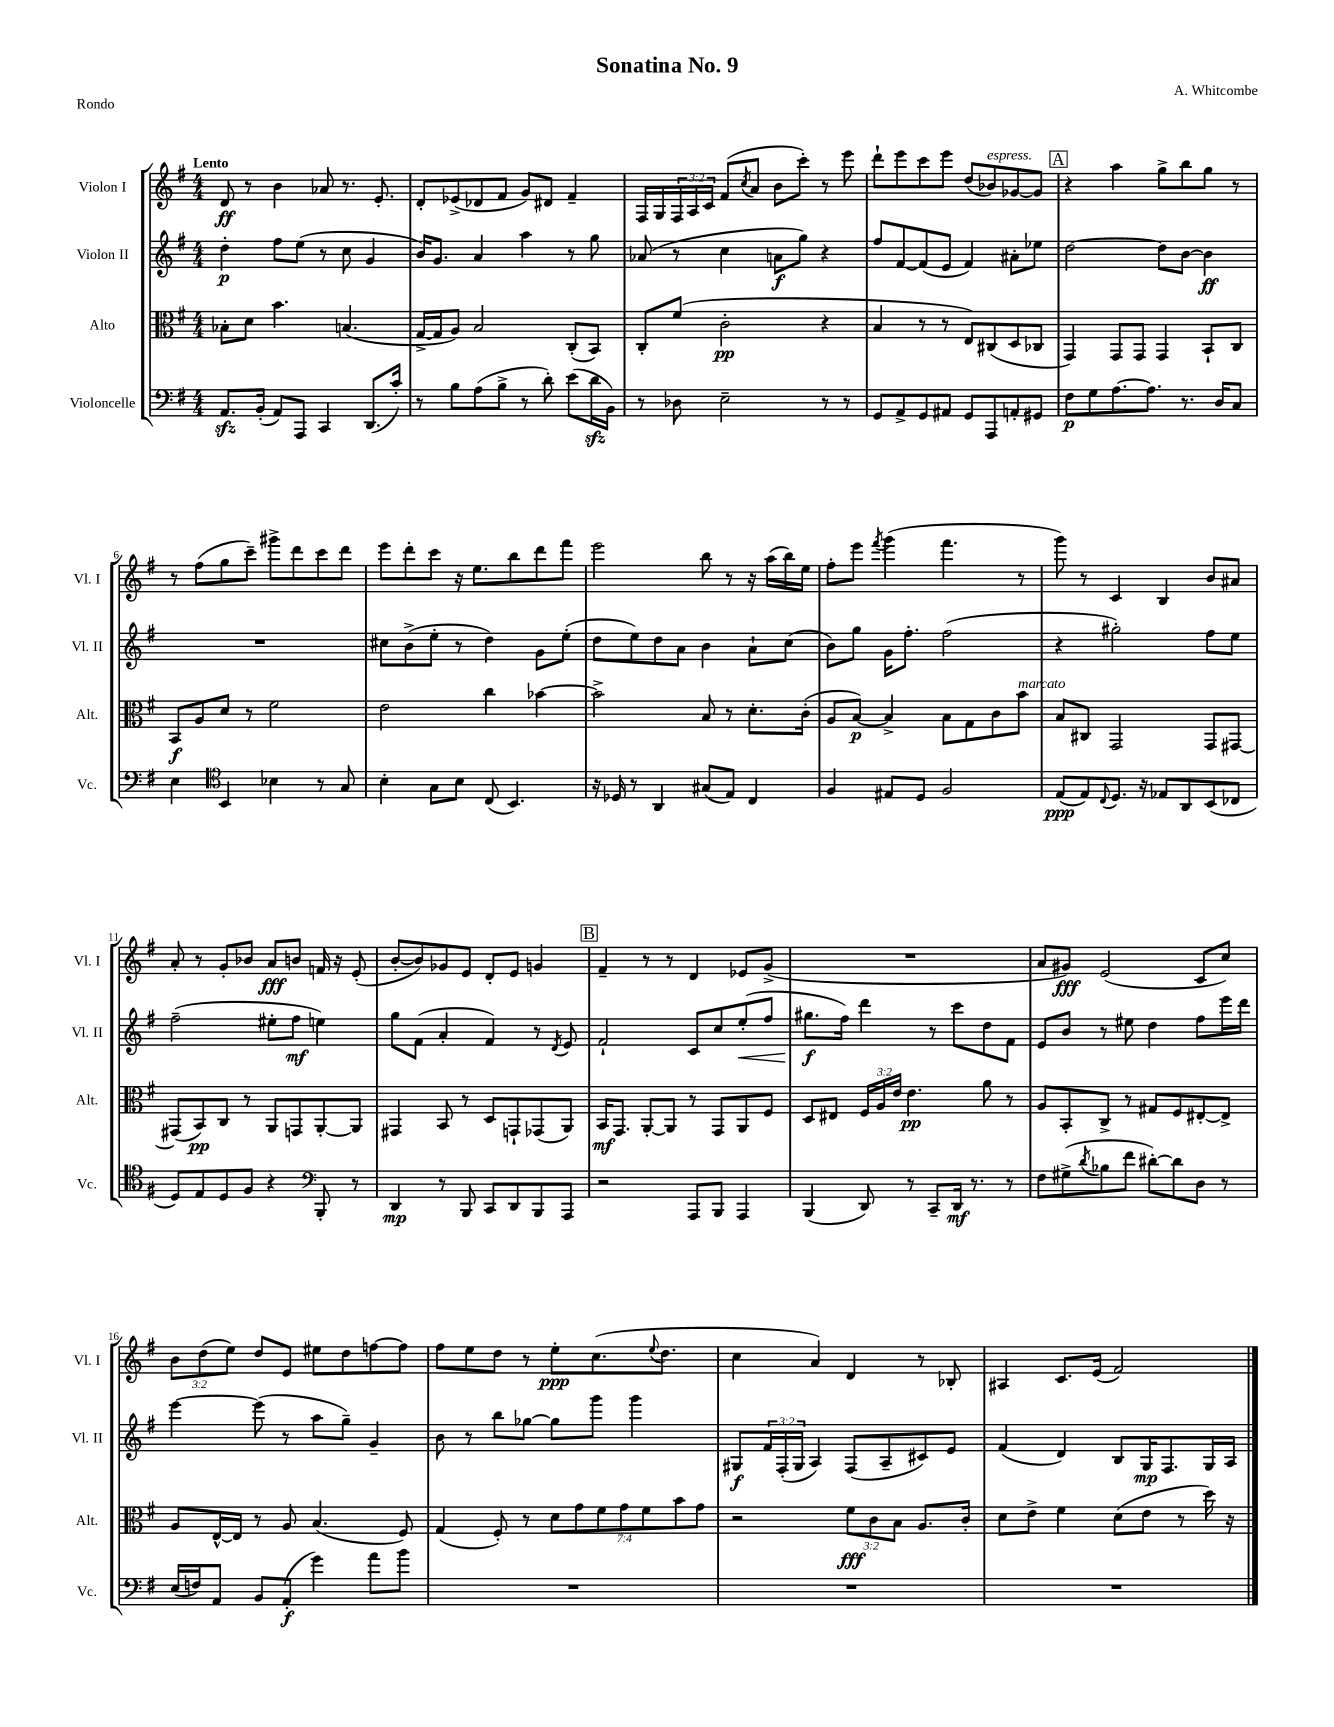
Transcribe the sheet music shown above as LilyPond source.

\header { title = "Sonatina No. 9" composer = "A. Whitcombe" piece = "Rondo" }
<<
\new StaffGroup <<
\new Staff = "s0" \with { instrumentName = "Violon I" shortInstrumentName = "Vl. I" } {
    \clef treble \key g \major \numericTimeSignature \time 4/4 \override Staff.TupletNumber.text = #tuplet-number::calc-fraction-text \tempo "Lento"
    d'8\ff r8 b'4 aes'8 r8. e'8.-. |
    d'8-. ees'8->( des'8 fis'8 g'8) dis'8 fis'4-- |
    fis16 g16 \tuplet 3/2 { fis16 a16 c'16 } fis'8( \acciaccatura { c''8 } a'8 b'8 c'''8-.) r8 e'''8 |
    d'''8-! e'''8 c'''8 e'''8 d''8( bes'8^\markup { \italic "espress." }) ges'8~ ges'8 |
    \mark \markup { \box "A" } r4 a''4 g''8-> b''8 g''8 r8 |
    r8 fis''8( g''8 c'''8--) gis'''8-> d'''8 c'''8 d'''8 |
    e'''8 d'''8-. c'''8 r16 e''8. b''8 d'''8 fis'''8 |
    e'''2 b''8 r8 r16 a''16( b''16) e''16 |
    fis''8-. e'''8 \acciaccatura { fis'''8 } g'''4( fis'''4. r8 |
    g'''8) r8 c'4 b4 b'8 ais'8 |
    a'8-. r8 g'8-. bes'8 a'8\fff b'8 f'16 r16 e'8-.( |
    b'8~-. b'8) ges'8 e'8 d'8-. e'8 g'4 |
    \mark \markup { \box "B" } fis'4-- r8 r8 d'4 ees'8 g'8->( |
    R1 |
    a'8 gis'8\fff) e'2( c'8 c''8) |
    \tuplet 3/2 { b'8 d''8( e''8) } d''8 e'8 eis''8 d''8 f''8~ f''8 |
    fis''8 e''8 d''8 r8 e''8-.\ppp c''8.( \appoggiatura { e''8 } d''8. |
    c''4 a'4) d'4 r8 bes8-. |
    ais4 c'8. e'16( fis'2) \bar "|." |
}
\new Staff = "s1" \with { instrumentName = "Violon II" shortInstrumentName = "Vl. II" } {
    \clef treble \key g \major \numericTimeSignature \time 4/4 \override Staff.TupletNumber.text = #tuplet-number::calc-fraction-text
    d''4-.\p fis''8 e''8( r8 c''8 g'4 |
    b'16) g'8. a'4 a''4 r8 g''8 |
    aes'8( r8 c''4 a'8\f g''8) r4 |
    fis''8 fis'8~ fis'8( e'8 fis'4) ais'8-. ees''8 |
    \mark \markup { \box "A" } d''2~ d''8 b'8~ b'4\ff |
    R1 |
    cis''8 b'8->( e''8-. r8 d''4) g'8 e''8-.( |
    d''8 e''8) d''8 a'8 b'4 a'8-! c''8( |
    b'8) g''8 g'16 fis''8.-. fis''2( |
    r4 gis''2-.) fis''8 e''8 |
    fis''2--( eis''8-. fis''8\mf e''4) |
    g''8 fis'8( a'4-. fis'4) r8 \acciaccatura { d'8 } e'8 |
    \mark \markup { \box "B" } fis'2-! c'8 c''8 e''8-.\<( fis''8 |
    gis''8.\f\! fis''16) d'''4 r8 c'''8 d''8 fis'8 |
    e'8 b'8 r8 eis''8 d''4 fis''8 e'''16 d'''16 |
    e'''4~ e'''8( r8 a''8 g''8--) g'4-- |
    b'8 r8 b''8 ges''8~ ges''8 g'''8 g'''4 |
    gis8\f \tuplet 3/2 { fis'16 fis16-.( gis16 } a4) fis8( a8-- cis'8) e'8 |
    fis'4( d'4) b8 g16\mp fis8. g16 a16 \bar "|." |
}
\new Staff = "s2" \with { instrumentName = "Alto" shortInstrumentName = "Alt." } {
    \clef alto \key g \major \numericTimeSignature \time 4/4 \override Staff.TupletNumber.text = #tuplet-number::calc-fraction-text
    bes8-. d'8 b'4. b4.( |
    g16~-> g16 a8) b2 c8-.( b,8) |
    c8-. fis'8( c'2-.\pp r4 |
    b4 r8 r8 e8) cis8( d8 ces8 |
    \mark \markup { \box "A" } g,4) g,8 g,8 g,4 b,8-! c8 |
    b,8\f a8 d'8 r8 fis'2 |
    e'2 c''4 bes'4~ |
    bes'2-> b8 r8 d'8.-. c'16-.( |
    a8 b8~\p) b4-> b8 g8 c'8 b'8^\markup { \italic "marcato" } |
    b8 cis8 g,2 g,8 gis,8~ |
    gis,8( b,8\pp) c8 r8 a,8 g,8 a,8~-. a,8 |
    gis,4 b,8 r8 d8 g,8-! ges,8( a,8) |
    \mark \markup { \box "B" } b,16\mf g,8. a,8~-. a,8 r8 g,8 a,8 fis8 |
    d8 eis8 \tuplet 3/2 { fis16 a16 e'16 } e'4.\pp a'8 r8 |
    a8 b,8-. c8-> r8 gis8 fis8 eis8~-. eis8-> |
    a8 e16~-^ e16 r8 a8 b4.( fis8) |
    g4( fis8-.) r8 \tuplet 7/4 { d'8 g'8 fis'8 g'8 fis'8 b'8 g'8 } |
    r2 \tuplet 3/2 { fis'8\fff c'8 b8 } a8. c'16-. |
    d'8 e'8-> fis'4 d'8( e'8 r8 d''16) r16 \bar "|." |
}
\new Staff = "s3" \with { instrumentName = "Violoncelle" shortInstrumentName = "Vc." } {
    \clef bass \key g \major \numericTimeSignature \time 4/4
    a,8.\sfz b,16-.( a,8) a,,8 c,4 d,8.( c'16-.) |
    r8 b8 a8( b8-> r8 d'8-.) e'8( d'16\sfz b,16) |
    r8 des8 e2-- r8 r8 |
    g,8 a,8-> g,8 ais,8 g,8 a,,8 a,8-. gis,8 |
    \mark \markup { \box "A" } fis8\p g8 a8.~ a8. r8. d16 c8 |
    e4 \clef tenor b,4 bes4 r8 g8 |
    b4-. g8 b8 c8( b,4.) |
    r16 des16 r8 a,4 gis8( e8) c4 |
    fis4 eis8 d8 fis2 |
    e8\ppp( e8) \appoggiatura { c8 } d8. r16 ees8 a,8 b,8( ces8 |
    d8) e8 d8 fis8 r4 \clef bass b,,8-. r8 |
    d,4\mp r8 b,,8 c,8 d,8 b,,8 a,,8 |
    \mark \markup { \box "B" } r2 a,,8 b,,8 a,,4 |
    b,,4( d,8) r8 c,8-- d,16\mf r8. r8 |
    fis8 gis8->( \acciaccatura { d'8 } bes8 fis'8 dis'8~-.) dis'8 d8 r8 |
    e16( f16) a,8 b,8 a,8-.\f( g'4) a'8 b'8 |
    R1 |
    R1 |
    R1 \bar "|." |
}
>>
>>
